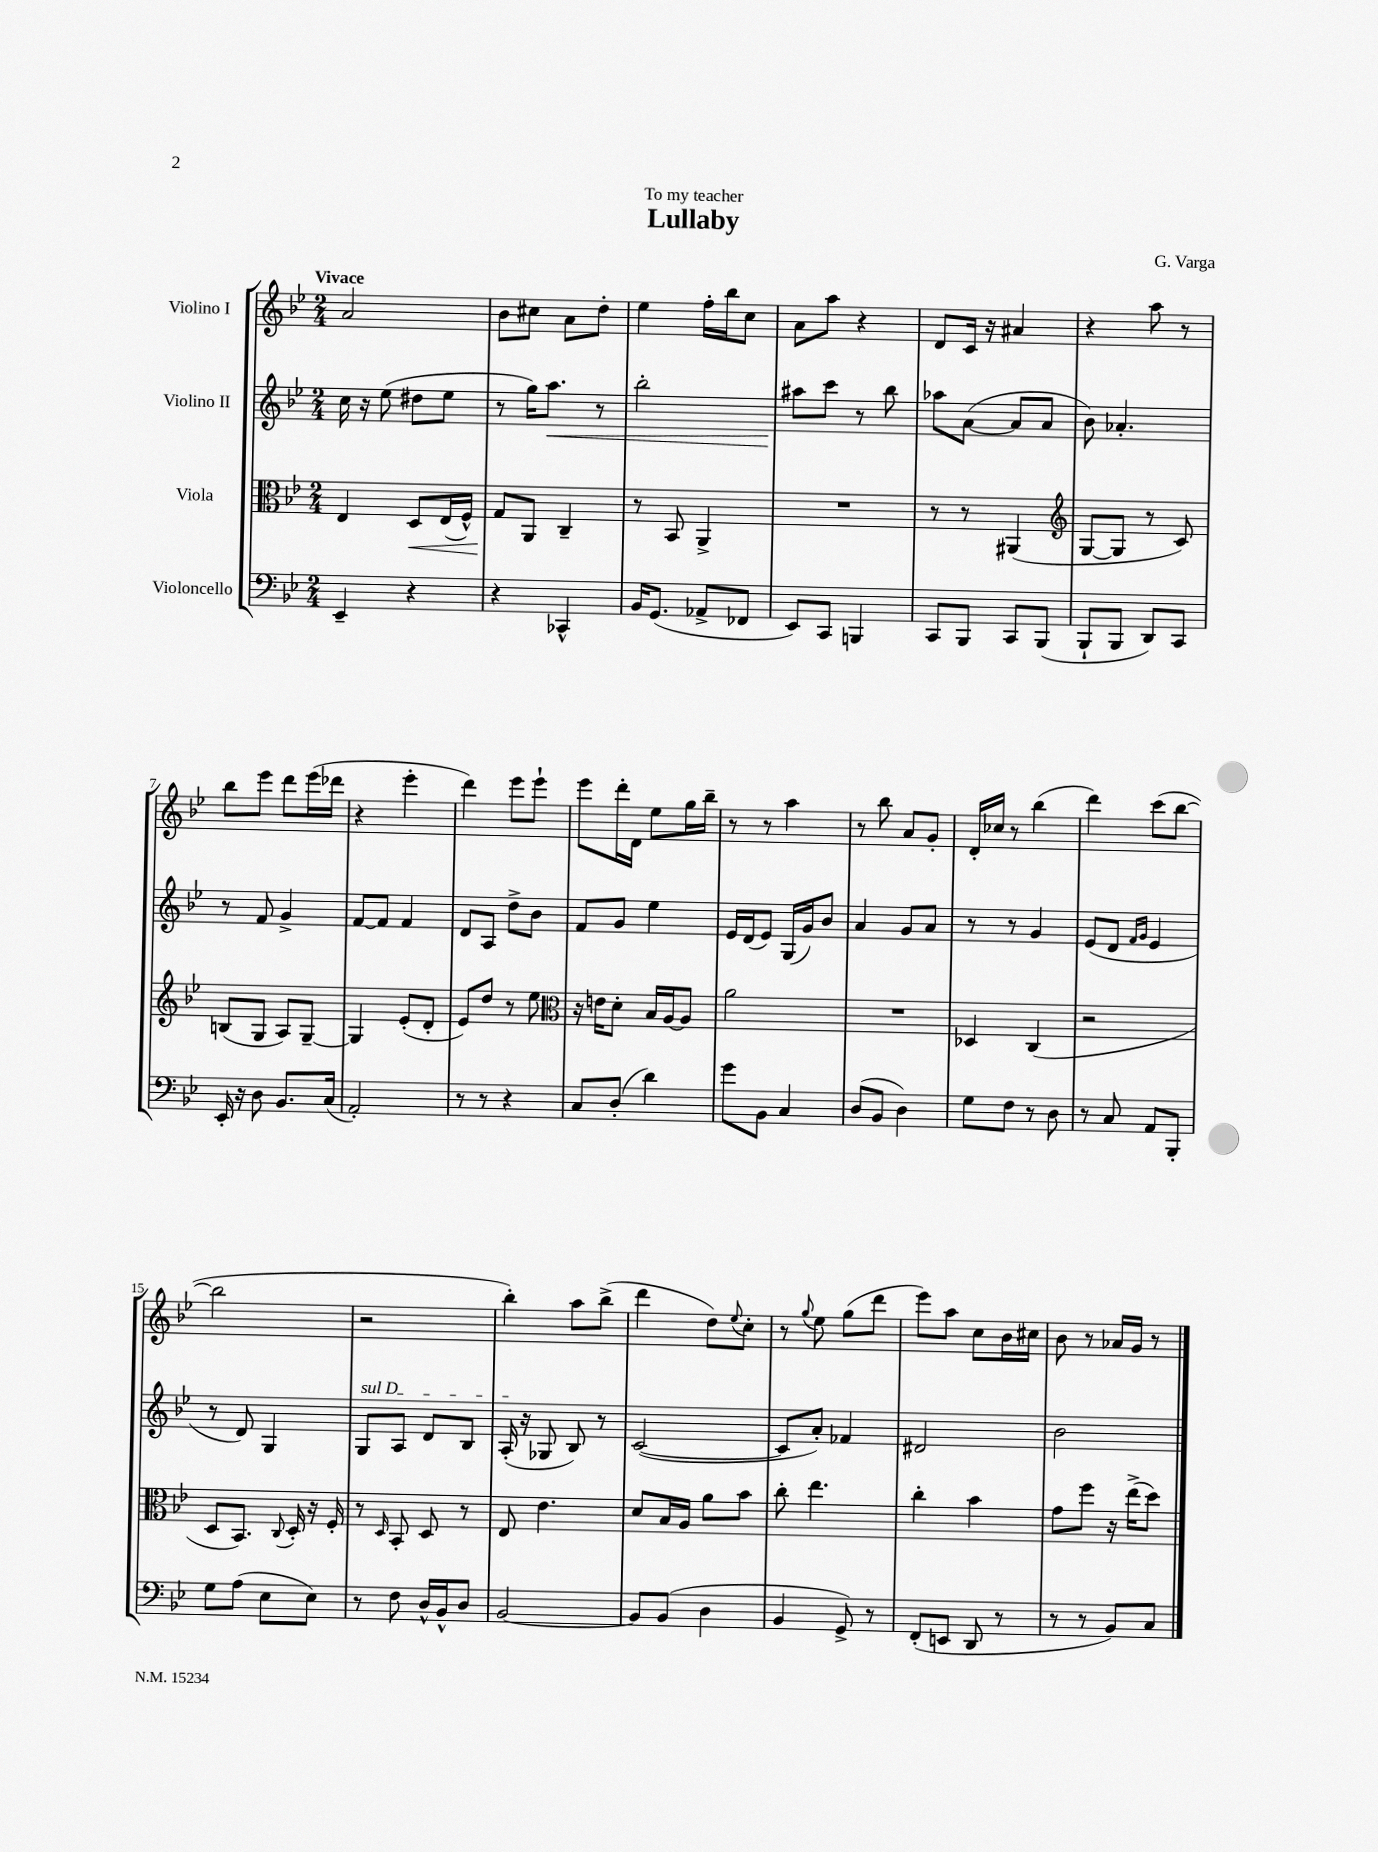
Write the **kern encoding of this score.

**kern	**kern	**dynam	**kern	**dynam	**kern
*part4	*part3	*part3	*part2	*part2	*part1
*staff4	*staff3	*staff3	*staff2	*staff2	*staff1
*I"Violoncello	*I"Viola	*	*I"Violino II	*	*I"Violino I
*clefF4	*clefC3	*	*clefG2	*	*clefG2
*k[b-e-]	*k[b-e-]	*	*k[b-e-]	*	*k[b-e-]
*M2/4	*M2/4	*	*M2/4	*	*M2/4
=1	=1	=1	=1	=1	=1
!	!	!	!	!	!LO:TX:a:B:t=Vivace
4EE-~/	4E-/	.	16cc\	.	2a/
.	.	.	16r	.	.
.	.	.	(8ee-\	.	.
!	!	!LO:HP:b	!	!	!
4r	8D/L	<	8dd#X\L	.	.
.	(16E-/L	.	8ee-\J	.	.
.	16F^^/JJ)	.	.	.	.
=2	=2	=2	=2	=2	=2
4r	8G/L	.	8r	.	8b-\L
.	8AA/J	[	16gg\KL)	.	8cc#X\J
!	!	!	!	!LO:HP:b	!
.	.	.	8.aa\J	<	.
4CC-X^^/	4C~/	.	.	.	8a\L
.	.	.	8r	.	8dd'\J
=3	=3	=3	=3	=3	=3
16BB-/KL	8r	.	2bb-'\	.	4ee-\
(8.GG/J	.	.	.	.	.
.	8BB-/	.	.	.	.
8AA-X^/L	4AA^/	.	.	.	16ff'\LL
.	.	.	.	.	16bb-\J
8FF-X/J	.	.	.	.	8cc\J
=4	=4	=4	=4	=4	=4
8EE-/L)	2r	.	8aa#X\L	.	8a\L
8CC/J	.	.	8ccc\J	[	8aa\J
4BBBn/	.	.	8r	.	4r
.	.	.	8bb-\	.	.
=5	=5	=5	=5	=5	=5
8CC/L	8r	.	8aa-X\L	.	8d/L
8BBB-/J	8r	.	([8a\J	.	16c/Jk
.	.	.	.	.	16r
8CC/L	(4AA#X/	.	8a/L]	.	4a#X/
(8BBB-/J	.	.	8a/J	.	.
=6	=6	=6	=6	=6	=6
*	*clefG2	*	*	*	*
8BBB-`/L	[8G/L	.	8b-\)	.	4r
8BBB-/J	8G/J]	.	4.a-X'/	.	.
8DD/L)	8r	.	.	.	8aa\
8CC/J	8c/)	.	.	.	8r
!!LO:LB:g=z
=7	=7	=7	=7	=7	=7
16EE-'/	(8Bn/L	.	8r	.	8bb-\L
16r	.	.	.	.	.
8D\	8G/J	.	8f/	.	8eee-\J
8.BB-/L	8A/L)	.	4g^/	.	8ddd\L
.	[8G~/J	.	.	.	(16eee-\L
(16C/Jk	.	.	.	.	16ddd-X\JJ
=8	=8	=8	=8	=8	=8
2AA'/)	4G/]	.	[8f/L	.	4r
.	.	.	8f/J]	.	.
.	(8e-'/L	.	4f/	.	4eee-'\
.	8d'/J	.	.	.	.
=9	=9	=9	=9	=9	=9
8r	8e-/L)	.	8d/L	.	4ddd\)
8r	8dd/J	.	8A/J	.	.
4r	8r	.	8dd^\L	.	8eee-\L
.	8ee-\	.	8b-\J	.	8eee-`\J
=10	=10	=10	=10	=10	=10
*	*clefC3	*	*	*	*
8C/L	16r	.	8f/L	.	8eee-\L
.	16en\KL	.	.	.	.
(8D'/J	8d'\J	.	8g/J	.	16ddd'\L
.	.	.	.	.	16d\JJ
4d\)	16B-/LL	.	4ee-\	.	8ee-\L
.	[16A/J	.	.	.	.
.	8A/J]	.	.	.	16gg\L
.	.	.	.	.	16bb-~\JJ
=11	=11	=11	=11	=11	=11
8g\L	2a\	.	16e-/LL	.	8r
.	.	.	(16d/J	.	.
8BB-\J	.	.	8e-/J)	.	8r
4C/	.	.	(16G/LL	.	4aa\
.	.	.	16g/J)	.	.
.	.	.	8b-/J	.	.
=12	=12	=12	=12	=12	=12
(8D/L	2r	.	4a/	.	8r
8BB-/J	.	.	.	.	8bb-\
4D\)	.	.	8g/L	.	8a/L
.	.	.	8a/J	.	8g'/J
=13	=13	=13	=13	=13	=13
8G\L	4D-X/	.	8r	.	16d'/LL
.	.	.	.	.	16cc-X/JJ
8F\J	.	.	8r	.	8r
8r	(4C/	.	4g/	.	(4bb-\
8D\	.	.	.	.	.
=14	=14	=14	=14	=14	=14
8r	2r	.	(8e-/L	.	4ddd\)
8C/	.	.	8d/J	.	.
.	.	.	16qqf/LL	.	.
.	.	.	16qqg/JJ	.	.
8AA/L	.	.	4e-/	.	(8ccc\L
8BBB-'/J	.	.	.	.	[8bb-\J
!!LO:LB:g=z
=15	=15	=15	=15	=15	=15
8G\L	8D/L	.	8r	.	2bb-\]
(8A\J	8.BB-/J)	.	8d/)	.	.
8E-\L	.	.	4G/	.	.
.	8qqC/	.	.	.	.
.	16D'/	.	.	.	.
8E-\J)	16r	.	.	.	.
.	16F'/	.	.	.	.
=16	=16	=16	=16	=16	=16
!	!	!	!LO:TX:a:i:t=sul D	!	!
8r	8r	.	8G/L	.	2r
.	16qqD/	.	.	.	.
8F\	8BB-'/	.	8A/J	.	.
16D^^/LL	8D/	.	8d/L	.	.
16BB-^^/J	.	.	.	.	.
8D/J	8r	.	8B-/J	.	.
=17	=17	=17	=17	=17	=17
[2BB-/	8E-/	.	(16A'/	.	4bb-'\)
.	.	.	16r	.	.
.	4.e-\	.	8G-X/	.	.
.	.	.	8B-/)	.	8aa\L
.	.	.	8r	.	(8bb-^\J
=18	=18	=18	=18	=18	=18
8BB-/L]	8d/L	.	([2c/	.	4ddd\
(8BB-/J	16B-/L	.	.	.	.
.	16A/JJ	.	.	.	.
4D\	8a\L	.	.	.	8dd\L)
.	.	.	.	.	8qqee-/
.	8b-\J	.	.	.	8cc'\J
=19	=19	=19	=19	=19	=19
4BB-/	8cc'\	.	8c/L]	.	8r
.	.	.	.	.	8qqgg/
.	4.ee-\	.	8a'/J)	.	8ee-\
8GG^/)	.	.	4f-X/	.	(8gg\L
8r	.	.	.	.	8ddd\J
=20	=20	=20	=20	=20	=20
(8FF'/L	4cc'\	.	2d#X/	.	8eee-\L)
8EEn/J	.	.	.	.	8aa\J
8DD/	4b-\	.	.	.	8cc\L
8r	.	.	.	.	16b-\L
.	.	.	.	.	16cc#X\JJ
=21	=21	=21	=21	=21	=21
8r	8g\L	.	2b-\	.	8b-\
8r	8ff\J	.	.	.	8r
8BB-/L)	16r	.	.	.	16a-X/LL
.	(16ee-^\KL	.	.	.	16g/JJ
8C/J	8dd\J)	.	.	.	8r
==	==	==	==	==	==
*-	*-	*-	*-	*-	*-
